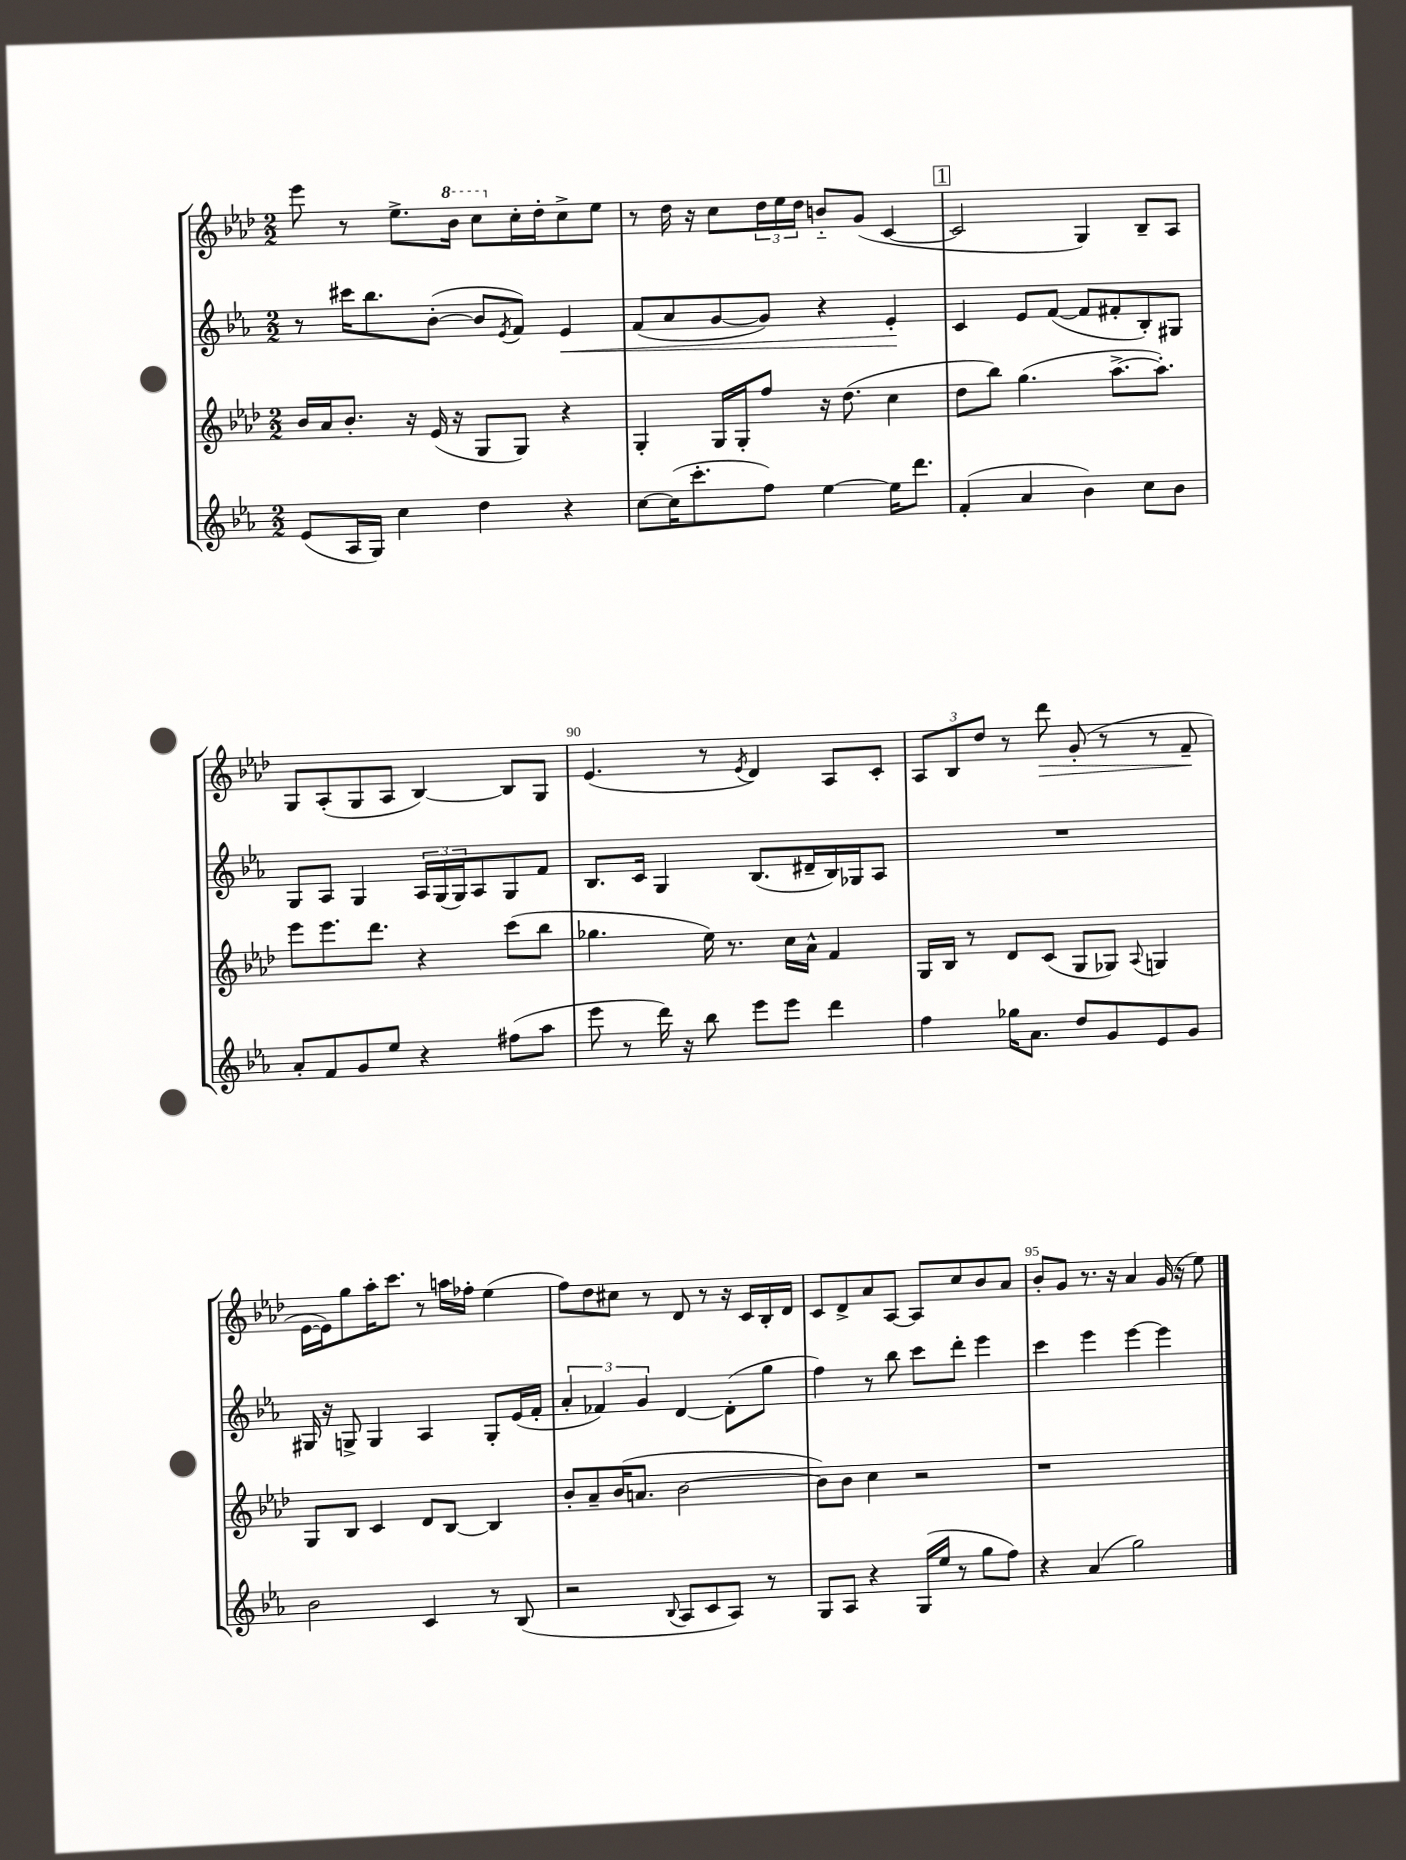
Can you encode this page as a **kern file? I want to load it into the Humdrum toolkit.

**kern	**kern	**kern	**dynam	**kern	**dynam
*part4	*part3	*part2	*part2	*part1	*part1
*staff4	*staff3	*staff2	*staff2	*staff1	*staff1
*clefG2	*clefG2	*clefG2	*	*clefG2	*
*k[b-e-a-]	*k[b-e-a-d-]	*k[b-e-a-]	*	*k[b-e-a-d-]	*
*M2/2	*M2/2	*M2/2	*	*M2/2	*
=86	=86	=86	=86	=86	=86
(8e-/L	16b-/LL	8r	.	8eee-\	.
.	16a-/J	.	.	.	.
16A-/L	8.b-'/J	16ccc#X\KL	.	8r	.
16G/JJ)	.	8.bb-\	.	.	.
4cc\	.	.	.	8.ee-^\L	.
.	16r	.	.	.	.
.	(16e-/	([8b-'\J	.	.	.
*	*	*	*	*8va	*
.	16r	.	.	16bb-\Jk	.
4dd\	8G/L	8b-/L]	.	8ccc\L	.
.	.	8qe-/	.	.	.
*	*	*	*	*X8va	*
.	8G/J)	8f/J)	.	16cc'\L	.
.	.	.	.	16dd-'\J	.
!	!	!	!LO:HP:b	!	!
4r	4r	4e-/	<	8cc^\	.
.	.	.	.	8ee-\J	.
=87	=87	=87	=87	=87	=87
[8cc\L	4G'/	(8f/L	.	8r	.
(16cc\K]	.	8a-/	.	16dd-\	.
8.ccc'\	.	.	.	16r	.
.	16G/LL	[8g/	.	8cc\L	.
.	16G'/J	.	.	.	.
8ff\J)	8ff/J	8g/J])	.	24dd-\L	.
.	.	.	.	24ee-\	.
.	.	.	.	24dd-\JJ	.
[4ee-\	16r	4r	.	8bn/L	.
.	(8.dd-\	.	.	.	.
.	.	.	.	(8g/J	.
16ee-\KL]	4cc\	4e-'/	.	[4c/	.
8.ddd\J	.	.	.	.	.
.	.	.	[	.	.
!!LO:REH:place=s1:t=1
=88	=88	=88	=88	=88	=88
(4f'/	8dd-\L	4c/	.	2c/]	.
.	8bb-\J)	.	.	.	.
4a-/	(4.gg\	8e-/L	.	.	.
.	.	([8f/J	.	.	.
4b-\)	.	8f/L]	.	4G/)	.
.	[8.aa-^\L	8f#X'/	.	.	.
8cc\L	.	8B-'/)	.	8B-~/L	.
.	8.aa-'\J])	.	.	.	.
8b-\J	.	8G#X/J	.	8A-/J	.
!!LO:LB:g=z
=89	=89	=89	=89	=89	=89
8a-'/L	8eee-\L	8G/L	.	8G/L	.
8f/	8.eee-\	8A-/J	.	(8A-'/	.
8g/	.	4G/	.	8G/	.
.	8.ddd-\J	.	.	.	.
8ee-/J	.	.	.	8A-/J	.
4r	4r	24A-/LL	.	[4B-/)	.
.	.	(24G/	.	.	.
.	.	24G/J)	.	.	.
.	.	8A-/	.	.	.
(8ff#X\L	(8ccc\L	8G/	.	8B-/L]	.
8aa-\J	8bb-\J	8f/J	.	8G/J	.
=90	=90	=90	=90	=90	=90
8eee-\	4.gg-X\	8.B-/L	.	(4.e-/	.
8r	.	.	.	.	.
.	.	16c/Jk	.	.	.
16ddd\)	.	4G/	.	.	.
16r	.	.	.	.	.
8bb-\	16ee-\)	.	.	8r	.
.	8.r	.	.	.	.
.	.	.	.	8qe-/	.
8eee-\L	.	(8.B-/L	.	4d-/)	.
8eee-\J	16cc\LL	.	.	.	.
.	16a-^^\JJ	16d#X~/L	.	.	.
4ddd\	4f/	16B-/)	.	8A-/L	.
.	.	16G-X/J	.	.	.
.	.	8A-/J	.	8c'/J	.
=91	=91	=91	=91	=91	=91
4ff\	16G/LL	1r	.	12A-/L	.
.	16B-/JJ	.	.	.	.
.	.	.	.	12B-/	.
.	8r	.	.	.	.
.	.	.	.	12dd-/J	.
16gg-X\KL	8d-/L	.	.	8r	.
8.a-\J	.	.	.	.	.
!	!	!	!	!	!LO:HP:b
.	(8c/J	.	.	8ddd-\	>
8dd/L	8G/L	.	.	(8g'/	.
8g/	8G-X/J)	.	.	8r	.
.	8qqA-/	.	.	.	.
8e-/	4Gn/	.	.	8r	.
8g/J	.	.	.	8f~/	.
.	.	.	.	.	]
!!LO:LB:g=z
=92	=92	=92	=92	=92	=92
2b-\	8G/L	16G#X/	.	[16e-\LL	.
.	.	16r	.	16e-\J])	.
.	8B-/J	8Gn^/	.	8gg\	.
.	4c/	4G/	.	16aa-'\K	.
.	.	.	.	8.ccc\J	.
4c/	8d-/L	4A-/	.	8r	.
.	[8B-/J	.	.	16aan\LL	.
.	.	.	.	16ff-X'\JJ	.
8r	4B-/]	8G'/L	.	(4ee-\	.
(8B-/	.	(16e-/L	.	.	.
.	.	16f'/JJ	.	.	.
=93	=93	=93	=93	=93	=93
2r	8b-'/L	6a-'/	.	8ff\L)	.
.	8a-~/	.	.	8dd-\	.
.	.	6f-X/)	.	.	.
.	(16b-/K	.	.	8cc#X\J	.
.	8.an/J	.	.	.	.
.	.	6g/	.	.	.
.	.	.	.	8r	.
8qqB-/	.	.	.	.	.
8A-/L	[2b-\	[4d/	.	8d-/	.
8c/	.	.	.	8r	.
8A-/J)	.	(8d'\L]	.	16r	.
.	.	.	.	16c/LL	.
8r	.	8gg\J	.	16B-'/	.
.	.	.	.	16d-/JJ	.
=94	=94	=94	=94	=94	=94
8G/L	8b-\L])	4ff\)	.	8c/L	.
8A-/J	8b-\J	.	.	8d-^/	.
4r	4cc\	8r	.	8a-/	.
.	.	8bb-\	.	[8A-/J	.
(16G/LL	2r	8ccc\L	.	8A-/L]	.
16ee-/JJ	.	.	.	.	.
8r	.	8ddd'\J	.	8cc/	.
8gg\L	.	4eee-\	.	8b-/	.
8ff\J)	.	.	.	8a-/J	.
=95	=95	=95	=95	=95	=95
4r	1r	4ccc\	.	8b-'/L	.
.	.	.	.	8g/J	.
(4a-/	.	4eee-\	.	8.r	.
.	.	.	.	16r	.
2gg\)	.	[4eee-\	.	4a-/	.
.	.	4eee-\]	.	(16g/	.
.	.	.	.	16r	.
.	.	.	.	8ee-\)	.
==	==	==	==	==	==
*-	*-	*-	*-	*-	*-
